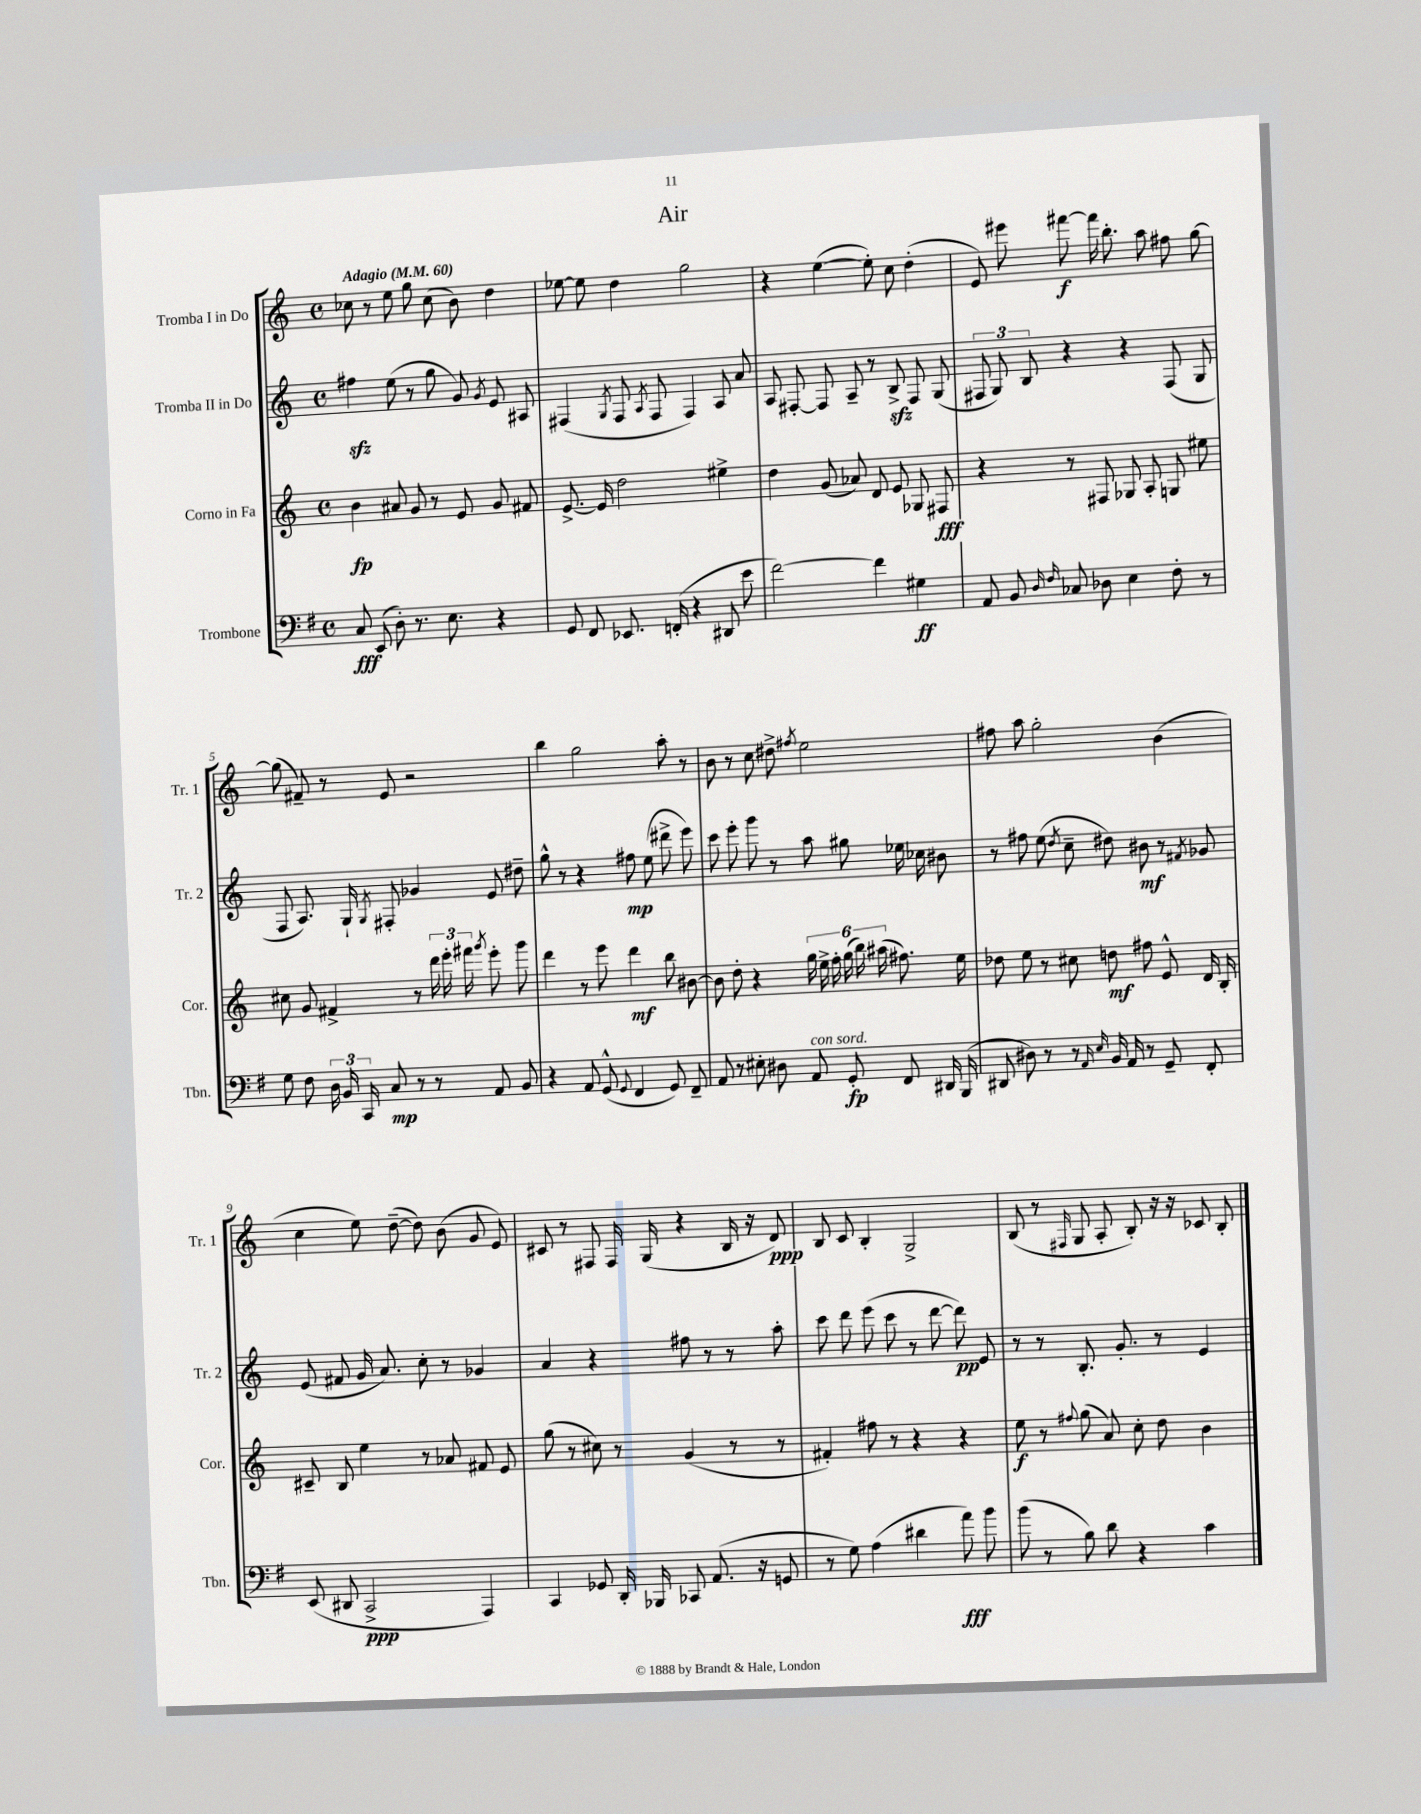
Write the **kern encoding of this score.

**kern	**kern	**kern	**kern
*staff4	*staff3	*staff2	*staff1
*clefF4	*clefG2	*clefG2	*clefG2
*k[f#]	*k[]	*k[]	*k[]
*M4/4	*M4/4	*M4/4	*M4/4
*met(c)	*met(c)	*met(c)	*met(c)
*MM60	*MM60	*MM60	*MM60
8C	4b	4ff#	8cc-
(8EE	.	.	8r
8D')	8a#	(8ee	8ee
8.r	8g	8r	8gg
.	8r	8gg	(8cc-
8.E	.	.	.
.	8e	8g)	8b)
.	.	8qg	.
4r	8g	8e	4dd
.	8f#	8A#	.
=	=	=	=
8GG	[8.e^	(4F#	[8ee-
8FF#	.	.	8ee-]
.	16e]	.	.
.	.	8qG	.
8.EE-	2dd	8F#	4dd
.	.	8qA	.
.	.	8F#	.
(16FF'	.	.	.
4r	.	4F#)	2gg
8DD#	4ee#^	8A	.
8e	.	8a	.
=	=	=	=
[2f#)	4dd	8A	4r
.	.	[8F#'	.
.	(8g	8F#]	([4ee
.	8a-)	8A~	.
4f#]	8d	8r	8ee'])
.	8e	8B^	8cc
4G#	8G-	8F#	(4dd'
.	8F#	(8G	.
=	=	=	=
8AA	4r	12F#	8e)
.	.	12G)	.
8BB	.	.	8eee#
.	.	12B	.
16qqD	.	.	.
16qqF#	.	.	.
8C-	8r	4r	[8fff#
8D-	8F#	.	16fff#]
.	.	.	8.bb'
4E	8G-	4r	.
.	8A'	.	8aa
8F#'	8G	(8F#	8ff#
8r	8ee#	8G	[8gg
=	=	=	=
8G	8cc#	8F	(8gg]
8F#	8g	8.A)	8f#~)
24D	4f#^	.	8r
24BB	.	.	.
.	.	16G`	.
24CC	.	.	.
.	.	8qG	.
8C	.	8F#'	8e
8r	8r	4g-	2r
8r	24ddd	.	.
.	24eee'	.	.
.	24fff#	.	.
.	8qggg	.	.
8AA	8eee'	8e	.
8BB	8ggg	8dd#~	.
=	=	=	=
4r	4ddd	8gg^^	4bb
.	.	8r	.
8AA	8r	4r	2gg
(8GG^^	8eee	.	.
8qqGG	.	.	.
4FF#	4ddd	8ff#	.
.	.	(8ee	.
8GG)	8bb	8ddd#^	8aa'
8FF#~	[8b#	8eee)	8r
=	=	=	=
8AA	8b#]	8ccc	8b
8r	8dd'	8eee'	8r
8E#'	4r	8ggg	8cc
8D#	.	8r	8dd#^
.	.	.	8qff#
8AA	24gg	8aa	2ee
.	24ee^	.	.
.	24ff'	.	.
8GG'	(24gg	8gg#	.
.	24bb)	.	.
.	(24aa#	.	.
8FF#	8.ff#)	16ee-	.
.	.	16cc-	.
16DD#	.	8b#	.
(16BBB	16ee	.	.
=	=	=	=
8DD#	8dd-	8r	8ff#
8D#)	8ee	8ff#	8aa
8r	8r	(8ee	2gg'
.	.	8qdd	.
8r	8cc#	8cc~	.
16qqAA	.	.	.
16qqE	.	.	.
16BB	8dd	8dd#)	.
16AA	.	.	.
8r	8ff#	8b#	.
8GG~	8e^^	8r	(4b
.	.	8qf#	.
8FF#'	16d	8g-	.
.	16B'	.	.
=	=	=	=
(8EE	8c#~	(8e	4cc
8DD#	8B	8f#	.
2CC^	4ee	16g	8ee)
.	.	8.a)	.
.	.	.	([8dd~
.	8r	8cc'	8dd])
.	8a-	8r	(8b
4AAA)	8f#	4g-	8g
.	8e	.	8e)
=	=	=	=
4CC	(8gg	4a	8c#
.	8r	.	8r
8GG-	8cc#)	4r	8F#
16DD'	8r	.	16F#
16BBB-	.	.	(16G
8CC-	(4g	8ff#	4r
(8.AA	.	8r	.
.	8r	8r	16B
16r	.	.	16r
8GG	8r	8aa'	8d)
=	=	=	=
8r	4f#')	8ccc	8B
8G)	.	8ddd	8c
(4A	8ff#	(8eee	4B'
.	8r	8ccc	.
4d#	4r	8r	2G^
.	.	[8ddd	.
8a)	4r	8ddd])	.
8b	.	8e	.
=	=	=	=
(8b	8ee	8r	(8B
8r	8r	8r	8r
.	8qqff#	.	16qqF#
8B)	(8gg	8.B'	8G
8d	8a)	.	8A'
.	.	8.g'	.
4r	8cc'	.	8B')
.	8dd	8r	16r
.	.	.	16r
4c	4b	4e	8c-
.	.	.	8B'
==	==	==	==
*-	*-	*-	*-
